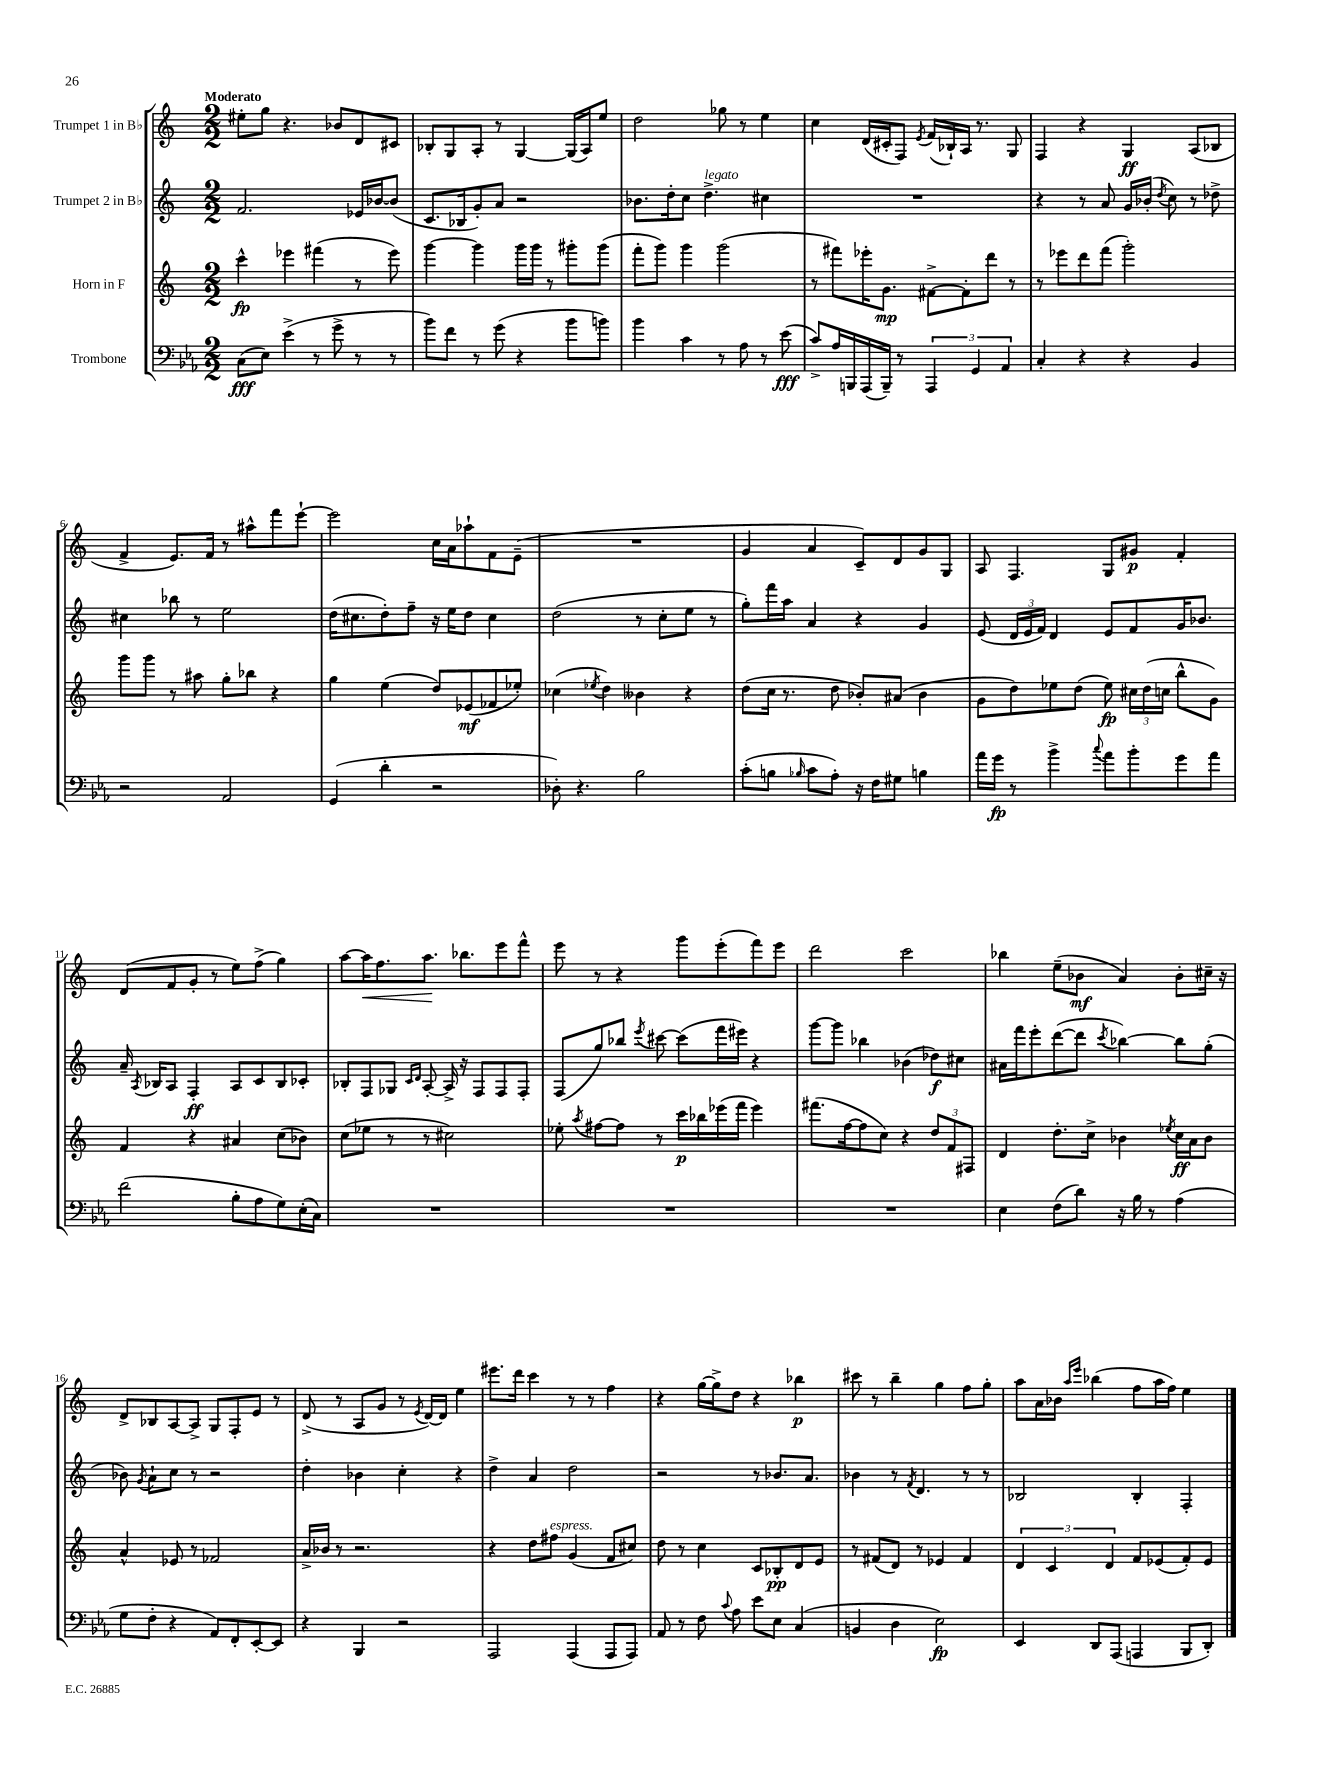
<<
\new StaffGroup <<
\new Staff = "s0" \with { instrumentName = "Trumpet 1 in Bb" } {
    \clef treble \key c \major \numericTimeSignature \time 2/2 \tempo "Moderato"
    \autoBeamOff eis''8[-. g''8] r4. bes'8[ d'8 cis'8] |
    bes8[-. g8 a8]-. r8 g4~ g16[( a16) e''8] |
    d''2 ges''8 r8 e''4 |
    c''4 d'16[( cis'16-. f8]) \acciaccatura { e'8 } f'16[( bes16-!) a16] r8. g8 |
    f4 r4 g4\ff a8[( bes8] |
    f'4-> e'8.[) f'16] r8 ais''8[-^ f'''8 e'''8]~-! |
    e'''2 c''16[ a'16 aes''8-! f'8 e'8]--( |
    R1 |
    g'4 a'4 c'8[--) d'8 g'8 g8] |
    a8 f4. g8[ gis'8]\p f'4-. |
    d'8[( f'8 g'8]-. r8 e''8[) f''8]->( g''4) |
    a''8[~ a''16\< f''8. a''8.]\! bes''8.[ e'''8 f'''8]-^ |
    e'''8 r8 r4 g'''8[ e'''8-.( f'''8) e'''8] |
    d'''2 c'''2 |
    bes''4 e''8[--( bes'8]\mf a'4) bes'8[-. cis''16]-- r16 |
    d'8[-> bes8 a8~ a8]-> g8[ f8-. e'8] r8 |
    d'8->( r8 a8[ g'8] r8 \acciaccatura { e'8 } d'16[~) d'16] e''4 |
    eis'''8.[ d'''16] c'''4 r8 r8 f''4 |
    r4 g''16[~ g''16-> d''8] r4 bes''4\p |
    cis'''8 r8 b''4-- g''4 f''8[ g''8]-. |
    a''8[ a'16 bes'16] \grace { a''16[ e'''16] } bes''4( f''8[ a''16 f''16]) e''4 \bar "|." |
}
\new Staff = "s1" \with { instrumentName = "Trumpet 2 in Bb" } {
    \clef treble \key c \major \numericTimeSignature \time 2/2
    \autoBeamOff f'2. ees'16[ bes'16~ bes'8]( |
    c'8.[ bes16 g'8-.) a'8] r2 |
    bes'8.[ d''16-. c''8] d''4.->^\markup { \italic "legato" } cis''4 |
    R1 |
    r4 r8 a'8 g'16[ bes'16]-.( \acciaccatura { d''8 } c''8) r8 des''8-> |
    cis''4 bes''8 r8 e''2 |
    d''16[( cis''8. d''8-.) f''8]-- r16 e''16[ d''8] cis''4 |
    d''2( r8 c''8[-. e''8] r8 |
    g''8[-.) f'''16 a''16] a'4 r4 g'4 |
    e'8( \tuplet 3/2 { d'16[ e'16 f'16]) } d'4 e'8[ f'8 g'16 bes'8.] |
    a'16-- \acciaccatura { a8 } bes16[ a8] f4-.\ff a8[ c'8 bes8 ces'8]-. |
    bes8[-. f8 ges8] \grace { c'16[ d'16] } a8~-. a16-> r16 f8[ f8 f8]-. |
    f8[( g''8) bes''8] \acciaccatura { e'''8 } cis'''8~ cis'''8[( f'''16 eis'''16]) r4 |
    g'''8[~ g'''8] bes''4 bes'4( des''8[\f) cis''8] |
    ais'16[ f'''16 e'''8-. d'''8~( d'''8] \acciaccatura { c'''8 } bes''4~) bes''8[ g''8]-.( |
    bes'8) \acciaccatura { g'8 } a'8[-! c''8] r8 r2 |
    d''4-. bes'4 c''4-. r4 |
    d''4-> a'4 d''2 |
    r2 r8 bes'8.[ a'8.] |
    bes'4 r8 \acciaccatura { f'8 } d'4. r8 r8 |
    bes2 bes4-. f4-. \bar "|." |
}
\new Staff = "s2" \with { instrumentName = "Horn in F" } {
    \clef treble \key c \major \numericTimeSignature \time 2/2
    \autoBeamOff c'''4-^\fp ees'''4 fis'''4( r8 ees'''8) |
    g'''4~ g'''4 g'''16[ g'''16] r8 gis'''8[-. gis'''8]( |
    f'''8[-. g'''8]) g'''4 g'''2( |
    r8 fis'''8[) ees'''16-. g'8.]\mp fis'8[~-> fis'8-. d'''8] r8 |
    r8 ees'''8[ d'''8 f'''8]( g'''2-.) |
    g'''8[ g'''8] r8 ais''8 g''8[-. bes''8] r4 |
    g''4 e''4( d''8[) ees'8\mf( fes'8 ees''8]-.) |
    ces''4( \acciaccatura { ees''8 } d''4) beses'4 r4 |
    d''8[( c''16] r8. d''8 bes'8[-.) ais'8]( bes'4 |
    g'8[ d''8) ees''8 d''8]( ees''8\fp) \tuplet 3/2 { cis''16[ d''16( c''16] } b''8[-^ g'8]) |
    f'4 r4 ais'4 c''8[( bes'8]) |
    c''8[( ees''8] r8 r8 cis''2) |
    ees''8-. \acciaccatura { a''8 } fis''8[~ fis''8] r8 c'''16[\p bes''16 ees'''16( f'''16] ees'''4) |
    fis'''8.[( f''16~ f''8 c''8]) r4 \tuplet 3/2 { d''8[ f'8 fis8] } |
    d'4 d''8.[-. c''16]-> bes'4 \acciaccatura { ees''8 } c''16[\ff a'16 bes'8] |
    a'4-^ ees'8 r8 fes'2 |
    a'16[-> bes'16] r8 r2. |
    r4 d''8[ fis''8]^\markup { \italic "espress." } g'4( f'8[ cis''8]) |
    d''8 r8 c''4 c'8[ bes8-.\pp d'8 e'8] |
    r8 fis'8[( d'8]) r8 ees'4 fis'4 |
    \tuplet 3/2 { d'4 c'4 d'4 } f'8[ ees'8( f'8-.) ees'8] \bar "|." |
}
\new Staff = "s3" \with { instrumentName = "Trombone" } {
    \clef bass \key ees \major \numericTimeSignature \time 2/2
    \autoBeamOff c8[\fff( ees8]) ees'4->( r8 g'8-> r8 r8 |
    bes'8[) f'8] r8 g'8( r4 bes'8[ b'8]) |
    bes'4 c'4 r8 aes8 r8 ees'8\fff( |
    c'8[->) aes16 b,,16 aes,,16( b,,16]--) r8 \tuplet 3/2 { aes,,4 g,4 aes,4 } |
    c4-. r4 r4 bes,4 |
    r2 aes,2 |
    g,4( d'4-. r2 |
    des8-.) r4. bes2 |
    c'8[-.( b8] \grace { bes16 } c'8[ aes8]-.) r16 f16[ gis8] b4 |
    aes'16[ g'16]\fp r8 bes'4-> \appoggiatura { c''8 } aes'8[ bes'8-. g'8 aes'8] |
    f'2( bes8[-. aes8 g8) ees16-.( c16]) |
    R1 |
    R1 |
    R1 |
    ees4 f8[( d'8]) r16 bes16 r8 aes4( |
    g8[ f8]-. r4 aes,8[) f,8-. ees,8~-. ees,8] |
    r4 bes,,4 r2 |
    aes,,2 aes,,4( aes,,8[ aes,,8]) |
    aes,8 r8 f8 \appoggiatura { c'8 } aes8 ees'8[ ees8] c4( |
    b,4 d4 ees2\fp) |
    ees,4 d,8[ aes,,8]( a,,4 bes,,8[ d,8]-.) \bar "|." |
}
>>
>>
